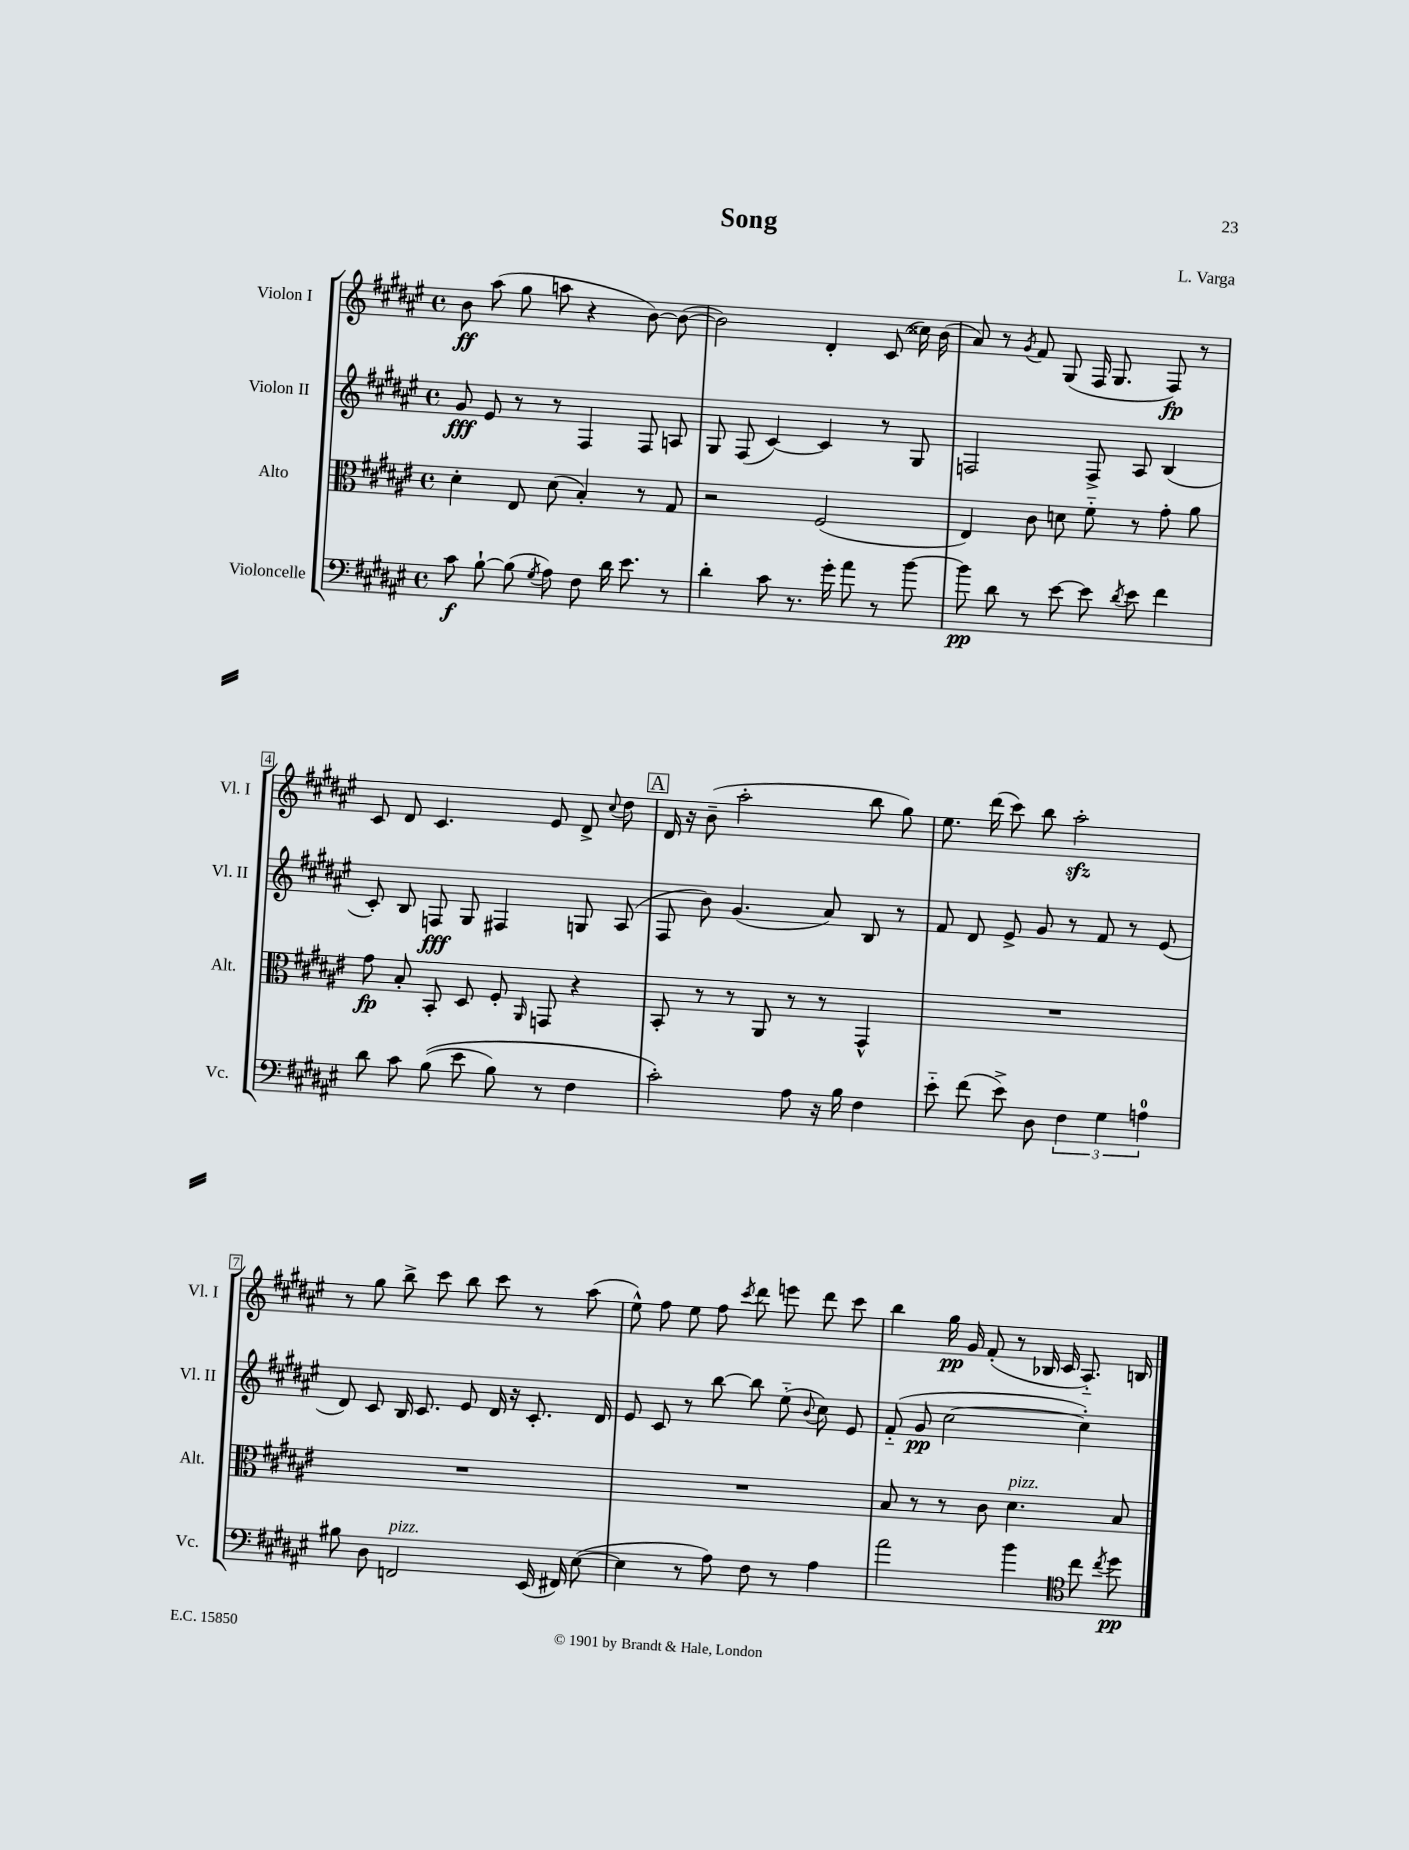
\header { title = "Song" composer = "L. Varga" }
<<
\new StaffGroup <<
\new Staff = "s0" \with { instrumentName = "Violon I" shortInstrumentName = "Vl. I" } {
    \clef treble \key fis \major \defaultTimeSignature \time 4/4
    \autoBeamOff b'8\ff ais''8( gis''8 a''8 r4 b'8~) b'8~( |
    b'2) dis'4-. cis'8( cisis''16) b'16( |
    ais'8) r8 \acciaccatura { gis'8 } fis'8 gis8( fis16 gis8. fis8\fp) r8 |
    cis'8 dis'8 cis'4. eis'8 dis'8-> \appoggiatura { cis''8 } dis''8 |
    \mark \markup { \box "A" } dis'16 r16 b'8--( ais''2-. b''8 gis''8) |
    eis''8. dis'''16( cis'''8) b''8 ais''2-.\sfz |
    r8 gis''8 b''8-> cis'''8 b''8 cis'''8 r8 ais''8( |
    eis''8-^) fis''8 eis''8 fis''8 \acciaccatura { cis'''8 } dis'''8 e'''8 dis'''8 cis'''8 |
    b''4 gis''16\pp gis'16 fis'8-.( r8 bes16 cis'16 ais8.-_) b16 \bar "|." |
}
\new Staff = "s1" \with { instrumentName = "Violon II" shortInstrumentName = "Vl. II" } {
    \clef treble \key fis \major \defaultTimeSignature \time 4/4
    \autoBeamOff gis'8\fff eis'8 r8 r8 fis4 fis8 a8 |
    gis8 fis8( cis'4~) cis'4 r8 gis8 |
    f2 f8-> ais8 b4( |
    cis'8-.) b8 f8\fff gis8 fis4 g8 ais8( |
    \mark \markup { \box "A" } fis8 b'8) gis'4.( ais'8) b8 r8 |
    fis'8 dis'8 eis'8-> gis'8 r8 fis'8 r8 eis'8( |
    dis'8) cis'8 b16 cis'8. eis'8 dis'16 r16 cis'8.-. dis'16 |
    eis'8 cis'8 r8 b''8~ b''8 eis''8-_( \appoggiatura { b'8 } cis''8) eis'8 |
    fis'8-_( gis'8\pp cis''2~ cis''4-.) \bar "|." |
}
\new Staff = "s2" \with { instrumentName = "Alto" shortInstrumentName = "Alt." } {
    \clef alto \key fis \major \defaultTimeSignature \time 4/4
    \autoBeamOff dis'4-. eis8 dis'8( b4-.) r8 gis8 |
    r2 fis2( |
    eis4) cis'8 d'8 fis'8-_ r8 gis'8-. ais'8 |
    gis'8\fp b8-. b,8-. dis8 fis8-. \grace { ais,16 } g,8 r4 |
    \mark \markup { \box "A" } b,8-. r8 r8 ais,8 r8 r8 gis,4-^ |
    R1 |
    R1 |
    R1 |
    b8 r8 r8 cis'8 dis'4.^\markup { \italic "pizz." } b8 \bar "|." |
}
\new Staff = "s3" \with { instrumentName = "Violoncelle" shortInstrumentName = "Vc." } {
    \clef bass \key fis \major \defaultTimeSignature \time 4/4
    \autoBeamOff cis'8\f b8~-! b8( \acciaccatura { gis8 } ais8) fis8 dis'16 eis'8. r8 |
    dis'4-. cis'8 r8. gis'16-. ais'8 r8 b'8~ |
    b'8\pp dis'8 r8 eis'8~ eis'8 \acciaccatura { dis'8 } eis'8 fis'4 |
    dis'8 cis'8 b8(\( eis'8 b8) r8 fis4 |
    \mark \markup { \box "A" } cis'2-.\) ais8 r16 b16 fis4 |
    eis'8-_ fis'8( eis'8->) dis8 \tuplet 3/2 { fis4 gis4 a4-0 } |
    bis8 dis8 f,2^\markup { \italic "pizz." } eis,16( fis,16) eis8~( |
    eis4 r8 ais8) fis8 r8 ais4 |
    ais'2 b'4 \clef tenor cis''8 \acciaccatura { cis''8 } dis''8\pp \bar "|." |
}
>>
>>
\layout { \context { \Score \override BarNumber.stencil = #(make-stencil-boxer 0.1 0.3 ly:text-interface::print) } }
